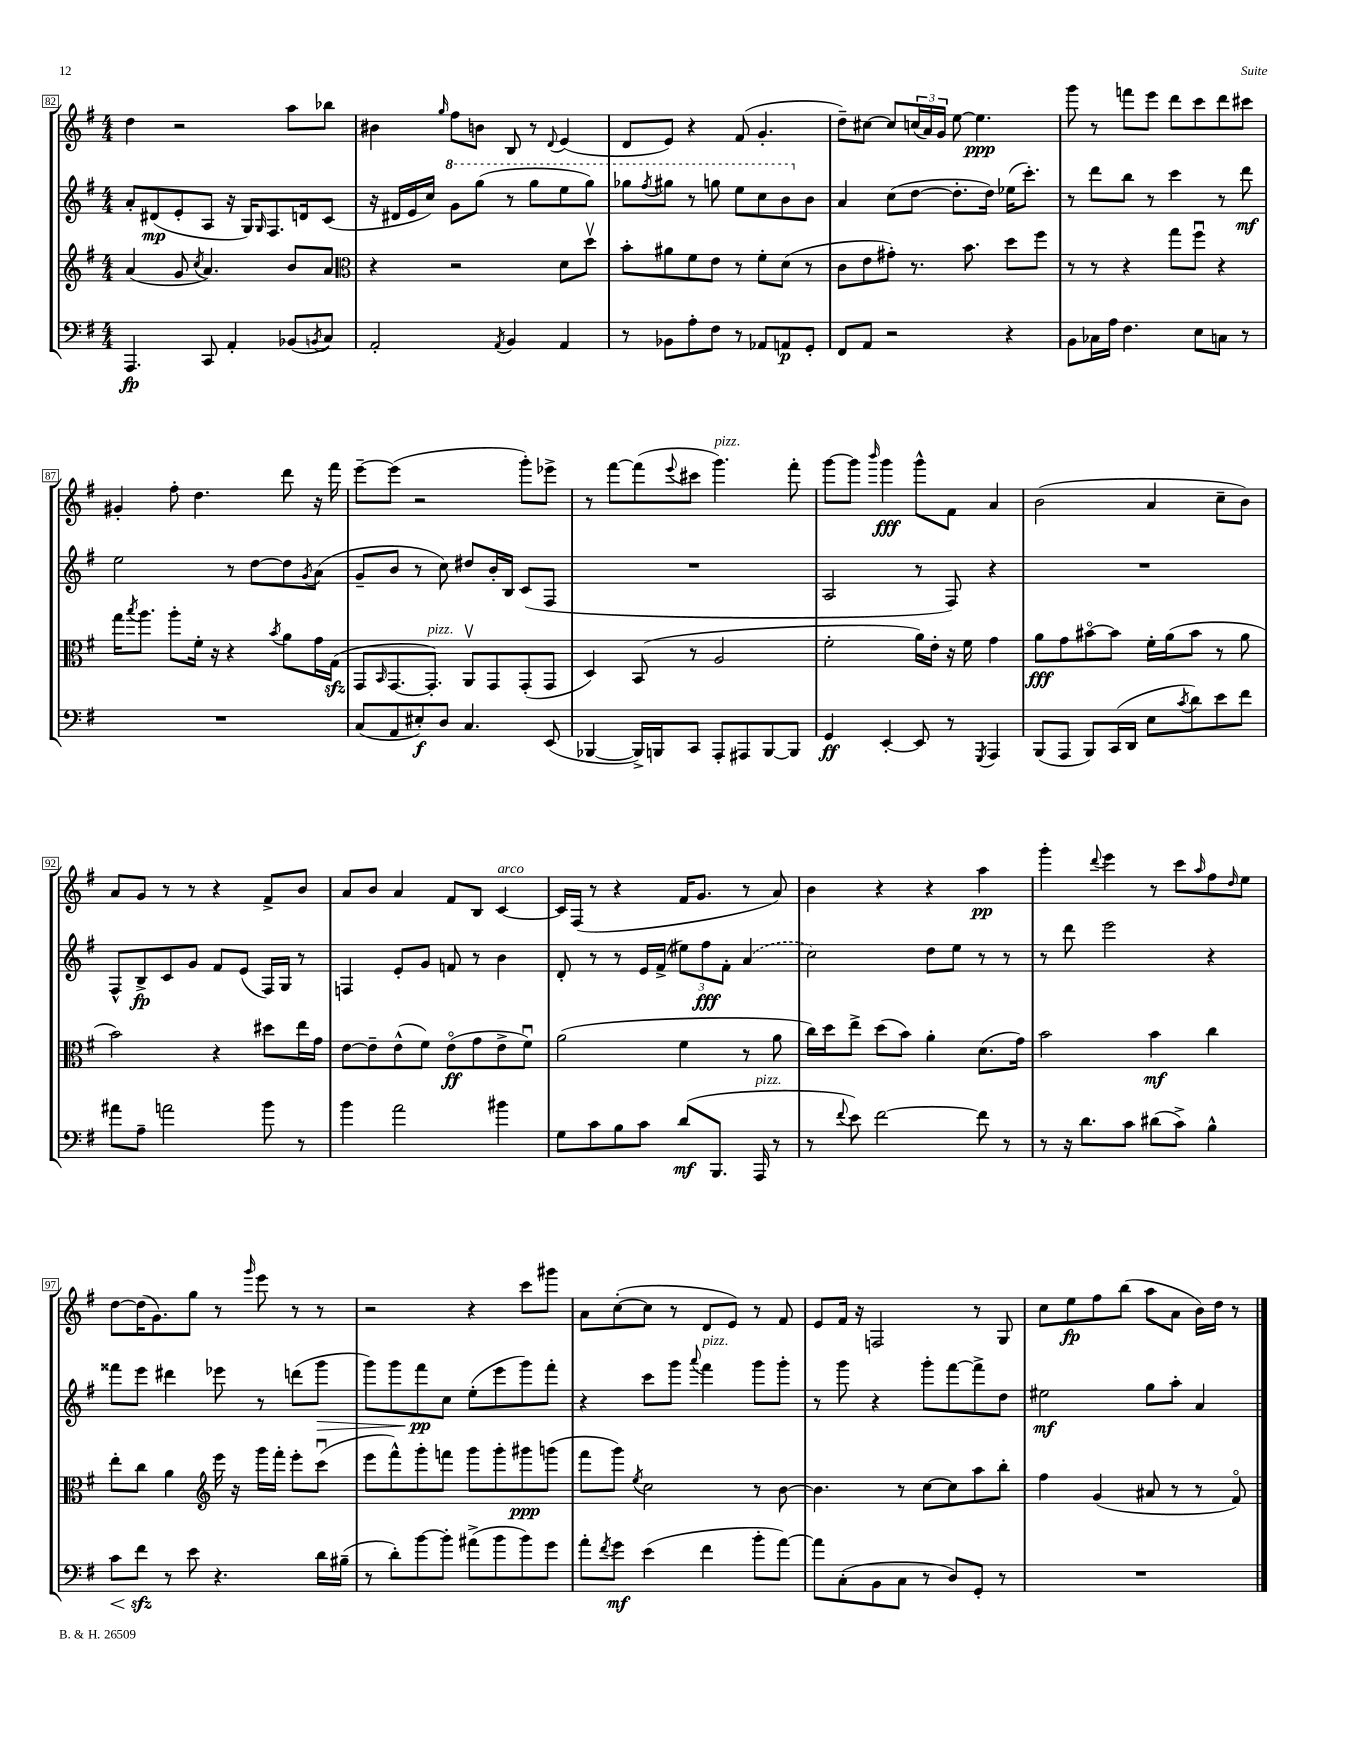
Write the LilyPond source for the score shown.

<<
\new StaffGroup <<
\new Staff = "s0" {
    \clef treble \key g \major \numericTimeSignature \time 4/4
    d''4 r2 a''8 bes''8 |
    bis'4 \grace { g''16 } fis''8 b'8 b8 r8 \appoggiatura { d'8 } e'4( |
    d'8 e'8) r4 fis'8( g'4.-. |
    d''8--) cis''8~ cis''8 \tuplet 3/2 { c''16( a'16) g'16 } e''8~ e''4.\ppp |
    g'''8 r8 f'''8 e'''8 d'''8 c'''8 d'''8 cis'''8 |
    gis'4-. fis''8-. d''4. d'''8 r16 fis'''16 |
    e'''8~-- e'''8( r2 g'''8-.) ees'''8-> |
    r8 fis'''8~ fis'''8( \appoggiatura { e'''8 } cis'''8 g'''4.^\markup { \italic "pizz." }) fis'''8-. |
    g'''8~ g'''8 \grace { b'''16 } g'''4\fff g'''8-^ fis'8 a'4 |
    b'2( a'4 c''8-- b'8) |
    a'8 g'8 r8 r8 r4 fis'8-> b'8 |
    a'8 b'8 a'4 fis'8 b8 c'4~^\markup { \italic "arco" } |
    c'16 fis16( r8 r4 fis'16 g'8. r8 a'8) |
    b'4 r4 r4 a''4\pp |
    g'''4-. \appoggiatura { d'''8 } e'''4 r8 c'''8 \grace { a''16 } fis''8 \grace { d''16 } e''8 |
    d''8~ d''16( g'8.) g''8 r8 \grace { g'''16 } e'''8 r8 r8 |
    r2 r4 c'''8 gis'''8 |
    a'8 c''8~-.( c''8 r8 d'8 e'8) r8 fis'8 |
    e'8 fis'16 r16 f2 r8 g8 |
    c''8 e''8\fp fis''8 b''8( a''8 a'8 b'16) d''16 r8 \bar "|." |
}
\new Staff = "s1" {
    \clef treble \key g \major \numericTimeSignature \time 4/4
    a'8-. dis'8\mp( e'8-. a8 r16 g16) \grace { g16 } fis8. d'16 c'8( |
    r16 dis'16 e'16 c''16) \ottava #1 g''8 g'''8( r8 g'''8 e'''8 g'''8) |
    ges'''8 \acciaccatura { fis'''8 } gis'''8 r8 g'''8 e'''8 c'''8 b''8 \ottava #0 b'8 |
    a'4 c''8( d''8~ d''8.-. d''16) ees''16( c'''8.-.) |
    r8 d'''8 b''8 r8 c'''4 r8 d'''8\mf |
    e''2 r8 d''8~ d''8 \acciaccatura { g'8 } a'8( |
    g'8-- b'8 r8 c''8) dis''8 b'16-. b16 c'8( fis8 |
    R1 |
    a2 r8 fis8) r4 |
    R1 |
    fis8-^ b8->\fp c'8 g'8 fis'8 e'8( fis16) g16 r8 |
    f4 e'8-. g'8 f'8 r8 b'4 |
    d'8-. r8 r8 e'16 fis'16->( \tuplet 3/2 { eis''8) fis''8\fff fis'8-. } \once \slurDashed a'4( |
    c''2) d''8 e''8 r8 r8 |
    r8 d'''8 e'''2 r4 |
    fisis'''8 e'''8 dis'''4 ees'''8 r8 d'''8( g'''8\> |
    g'''8) g'''8 fis'''8\pp\! c''8 e''8-.( e'''8 g'''8) fis'''8-. |
    r4 c'''8 g'''8 \appoggiatura { a'''8 } fis'''4^\markup { \italic "pizz." } g'''8 g'''8-. |
    r8 g'''8 r4 g'''8-. fis'''8~ fis'''8-> d''8 |
    eis''2\mf g''8 a''8-. a'4 \bar "|." |
}
\new Staff = "s2" {
    \clef treble \key g \major \numericTimeSignature \time 4/4
    a'4( g'8 \acciaccatura { c''8 } a'4.) b'8 a'8 |
    \clef alto r4 r2 d'8 d''8\upbow |
    b'8-. ais'8 fis'8 e'8 r8 fis'8-. d'8( r8 |
    c'8 e'8 gis'8-.) r8. b'8. d''8 fis''8 |
    r8 r8 r4 g''8 fis''8\downbow r4 |
    g''16 \acciaccatura { b''8 } a''8. a''8-. fis'16-. r16 r4 \acciaccatura { b'8 } a'8 g'16 g16\sfz( |
    g,8 \grace { b,16 } g,8.~ g,8.-.^\markup { \italic "pizz." }) a,8\upbow g,8 g,8-.( g,8 |
    d4) b,8( r8 a2 |
    fis'2-. a'16) e'16-. r16 fis'16 g'4 |
    a'8\fff g'8 bis'8~\flageolet bis'8 fis'16-. a'16( bis'8 r8 a'8 |
    b'2) r4 dis''8 e''16 g'16 |
    e'8~ e'8-- e'8-^( fis'8) e'8\flageolet\ff( g'8 e'8-> fis'8\downbow) |
    a'2( fis'4 r8 a'8 |
    c''16) d''16 e''8-> d''8( b'8) a'4-. d'8.( g'16) |
    b'2 b'4\mf c''4 |
    e''8-. c''8 a'4 \clef treble e'''16 r16 g'''16 fis'''16-. e'''8-. c'''8\downbow( |
    e'''8 fis'''8-^) g'''8-. f'''8 g'''8 g'''8-. gis'''8\ppp g'''8( |
    fis'''8 g'''8) \acciaccatura { e''8 } c''2 r8 b'8~ |
    b'4. r8 c''8~ c''8 a''8 b''8-. |
    fis''4 g'4( ais'8 r8 r8 fis'8\flageolet) \bar "|." |
}
\new Staff = "s3" {
    \clef bass \key g \major \numericTimeSignature \time 4/4
    a,,4.\fp c,8 a,4-. bes,8( \acciaccatura { b,8 } c8) |
    a,2-. \acciaccatura { a,8 } b,4 a,4 |
    r8 bes,8 a8-. fis8 r8 aes,8 a,8\p g,8-. |
    fis,8 a,8 r2 r4 |
    b,8 ces16 a16 fis4. e8 c8 r8 |
    R1 |
    c8( a,8 eis8-.\f) d8 c4. e,8( |
    bes,,4~ bes,,16->) b,,16 c,8 a,,8-. ais,,8 b,,8~ b,,8 |
    g,4\ff e,4~-. e,8 r8 \acciaccatura { g,,8 } a,,4 |
    b,,8( a,,8 b,,8) c,16( d,16 e8 \acciaccatura { c'8 } d'8) e'8 fis'8 |
    ais'8 a8-- a'2 b'8 r8 |
    b'4 a'2 bis'4 |
    g8 c'8 b8 c'8 d'8\mf( b,,8. a,,16^\markup { \italic "pizz." } r8 |
    r8 \appoggiatura { fis'8 } e'8) fis'2~ fis'8 r8 |
    r8 r16 d'8. c'8 dis'8( c'8->) b4-^ |
    c'8\< fis'8\sfz\! r8 e'8 r4. d'16 bis16--( |
    r8 d'8-.) b'8~ b'8-. ais'8->( b'8 b'8) g'8 |
    a'8-. \acciaccatura { fis'8 } g'8\mf e'4( fis'4 b'8-. a'8~) |
    a'8 c8-.( b,8 c8 r8 d8) g,8-. r8 |
    R1 \bar "|." |
}
>>
>>
\layout { \context { \Score currentBarNumber = #82 \override BarNumber.stencil = #(make-stencil-boxer 0.1 0.3 ly:text-interface::print) } }
